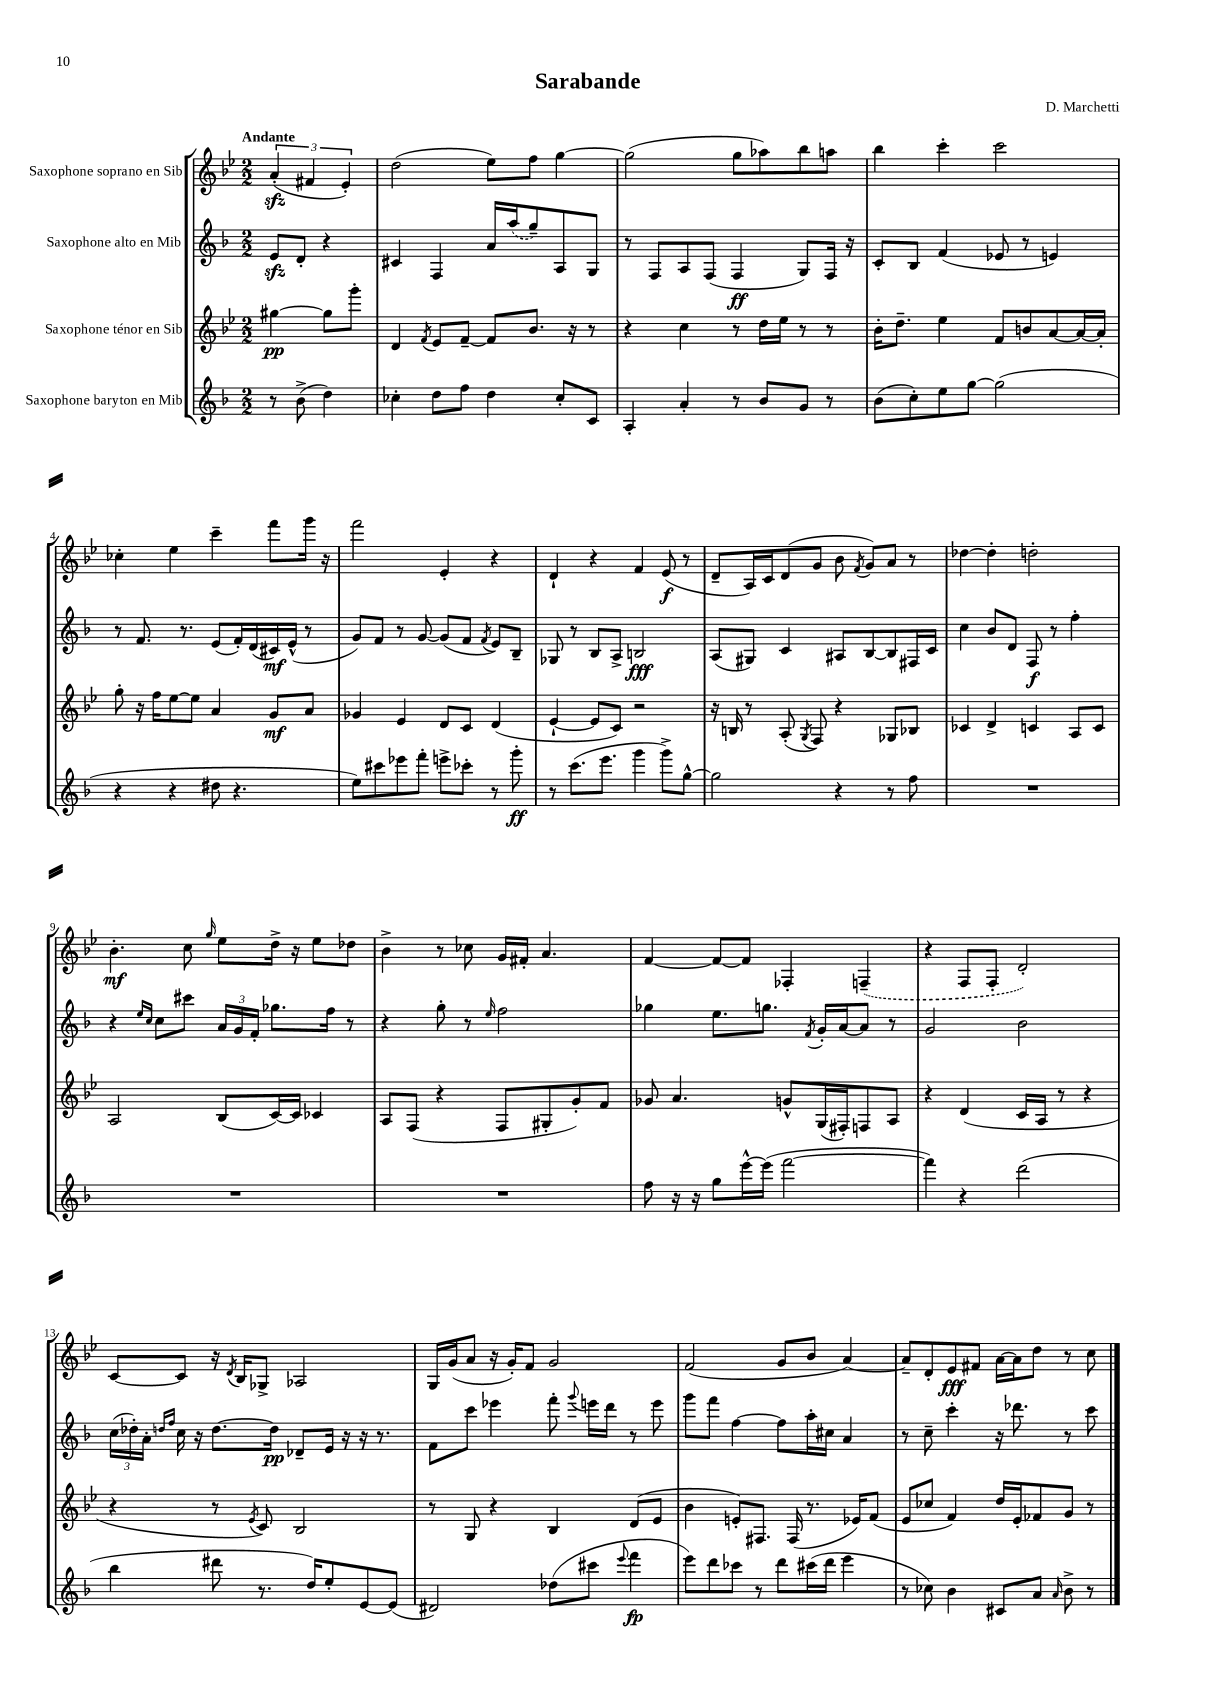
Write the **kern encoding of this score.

**kern	**kern	**kern	**kern
*staff4	*staff3	*staff2	*staff1
*clefG2	*clefG2	*clefG2	*clefG2
*k[b-]	*k[b-e-]	*k[b-]	*k[b-e-]
*M2/2	*M2/2	*M2/2	*M2/2
8r	[4gg#	8e	(6a'
(8b-^	.	8d'	.
.	.	.	6f#
4dd)	8gg#]	4r	.
.	.	.	6e-')
.	8ggg'	.	.
=	=	=	=
4cc-'	4d	4c#	(2dd
.	8qf	.	.
8dd	8e-	4F	.
8ff	[8f~	.	.
4dd	8f]	16a	8ee-)
.	.	(16aa	.
.	8.b-	8gg~)	8ff
8cc-'	.	8A	[4gg
.	16r	.	.
8c	8r	8G	.
=	=	=	=
4A'	4r	8r	(2gg]
.	.	8F	.
4a'	4cc	8A	.
.	.	(8F	.
8r	8r	4F	8gg
8b-	16dd	.	8aa-)
.	16ee-	.	.
8g	8r	8G)	8bb-
8r	8r	16F	8aa
.	.	16r	.
=	=	=	=
(8b-	16b-'	8c'	4bb-
.	8.dd~	.	.
8cc')	.	8B-	.
8ee	4ee-	(4f	4ccc'
[8gg	.	.	.
(2gg]	8f	8e-	2ccc
.	8b	8r	.
.	[8a	4e)	.
.	16a_	.	.
.	16a']	.	.
=	=	=	=
4r	8gg'	8r	4cc-'
.	16r	8.f	.
.	16ff	.	.
4r	[8ee-	.	4ee-
.	.	8.r	.
.	8ee-]	.	.
8dd#	4a	(8e	4ccc~
4.r	.	16f')	.
.	.	(16d	.
.	8g	16c#)	8fff
.	.	(16e^^	.
.	8a	8r	16ggg
.	.	.	16r
=	=	=	=
8ee)	4g-	8g)	2fff
8ccc#	.	8f	.
8eee-	4e-	8r	.
8fff'	.	[8g	.
8eee^	8d	(8g]	4e-'
8ccc-'	8c	8f	.
.	.	8qf	.
8r	(4d	8e)	4r
8ggg'	.	8B-~	.
=	=	=	=
8r	[4e-`	8G-	4d`
(8.ccc	.	8r	.
.	8e-]	8B-	4r
8.eee	.	.	.
.	8c)	8A^	.
4ggg	2r	2B	4f
8ggg^)	.	.	(8e-
[8gg^^	.	.	8r
=	=	=	=
2gg]	16r	(8A	8d~
.	16B	.	.
.	8r	8G#)	16A)
.	.	.	16c
.	(8A'	4c	(8d
.	8qG	.	.
.	8F)	.	8g
4r	4r	8A#	8b-
.	.	.	8qf
.	.	[8B-	8g)
8r	8G-	8B-]	8a
8ff	8B-	16F#	8r
.	.	16c	.
=	=	=	=
1r	4c-	4cc	[4dd-
.	4d^	8b-	4dd-']
.	.	8d	.
.	4c	8F	2dd'
.	.	8r	.
.	8A	4ff'	.
.	8c	.	.
=	=	=	=
1r	2A	4r	4.b-'
.	.	16qqee	.
.	.	16qqcc	.
.	.	8cc	.
.	.	8ccc#	8cc
.	.	.	16qqgg
.	(8B-	24a	8ee-
.	.	24g	.
.	.	24f'	.
.	[16c)	8.gg-	16dd^
.	16c]	.	16r
.	4c-	.	8ee-
.	.	16ff	.
.	.	8r	8dd-
=	=	=	=
1r	8A	4r	4b-^
.	(8F	.	.
.	4r	8gg'	8r
.	.	8r	8cc-
.	.	16qqee	.
.	8F	2ff	16g
.	.	.	16f#'
.	8G#'	.	4.a
.	8g')	.	.
.	8f	.	.
=	=	=	=
8ff	8g-	4gg-	[4f
16r	4.a	.	.
16r	.	.	.
8gg	.	8.ee	8f_
[16eee^^	.	.	8f]
(16eee]	.	8.gg	.
[2fff	8g^^	.	4F-'
.	.	8qf	.
.	(16G	16g'	.
.	16F#')	[16a	.
.	8F	8a]	(4F~
.	8A	8r	.
=	=	=	=
4fff])	4r	2g	4r
4r	(4d	.	8F
.	.	.	8F'
(2ddd	16c	2b-	2d')
.	16A	.	.
.	8r	.	.
.	4r	.	.
=	=	=	=
4bb-	4r	(24cc	[8c
.	.	24dd-')	.
.	.	24a'	.
.	.	16qqdd	.
.	.	16qqff	.
.	.	16cc	8c]
.	.	16r	.
8ddd#	8r	[8.dd	16r
.	.	.	8qd
.	.	.	16B-
.	8qe-	.	.
8.r	8c)	.	8G-^
.	.	16dd]	.
.	2B-	8d-~	2A-
16dd)	.	.	.
8ee'	.	16e	.
.	.	16r	.
[8e	.	16r	.
.	.	8.r	.
(8e]	.	.	.
=	=	=	=
2d#)	8r	8f	16G
.	.	.	(16g
.	8G	8ccc	8a
.	4r	4eee-	16r
.	.	.	16g')
.	.	.	8f
(8dd-	4B-	8fff'	2g
.	.	8qqggg	.
8ccc#	.	16eee	.
.	.	16ddd	.
8qqeee	.	.	.
4fff	(8d	8r	.
.	8e-	8eee	.
=	=	=	=
8eee)	4b-	8ggg	(2f
8ddd	.	8fff	.
8ccc-	8e')	[4ff	.
8r	8.F#	.	.
8ddd	.	8ff]	8g
.	(16F#	.	.
(16ccc#	8.r	16aa'	8b-
16ddd	.	16cc#	.
4eee	.	4a	[4a)
.	16e-)	.	.
.	(8f	.	.
=	=	=	=
8r	8e-	8r	8a~]
8cc-)	8cc-	8cc~	8d'
4b-	4f)	4ccc'	8e-
.	.	.	8f#
8c#	16dd	16r	[16a
.	16e-'	8.ddd-	16a]
8a	8f-	.	8dd
16qqa	.	.	.
8b-^	8g	8r	8r
8r	8r	8ccc	8cc
==	==	==	==
*-	*-	*-	*-
